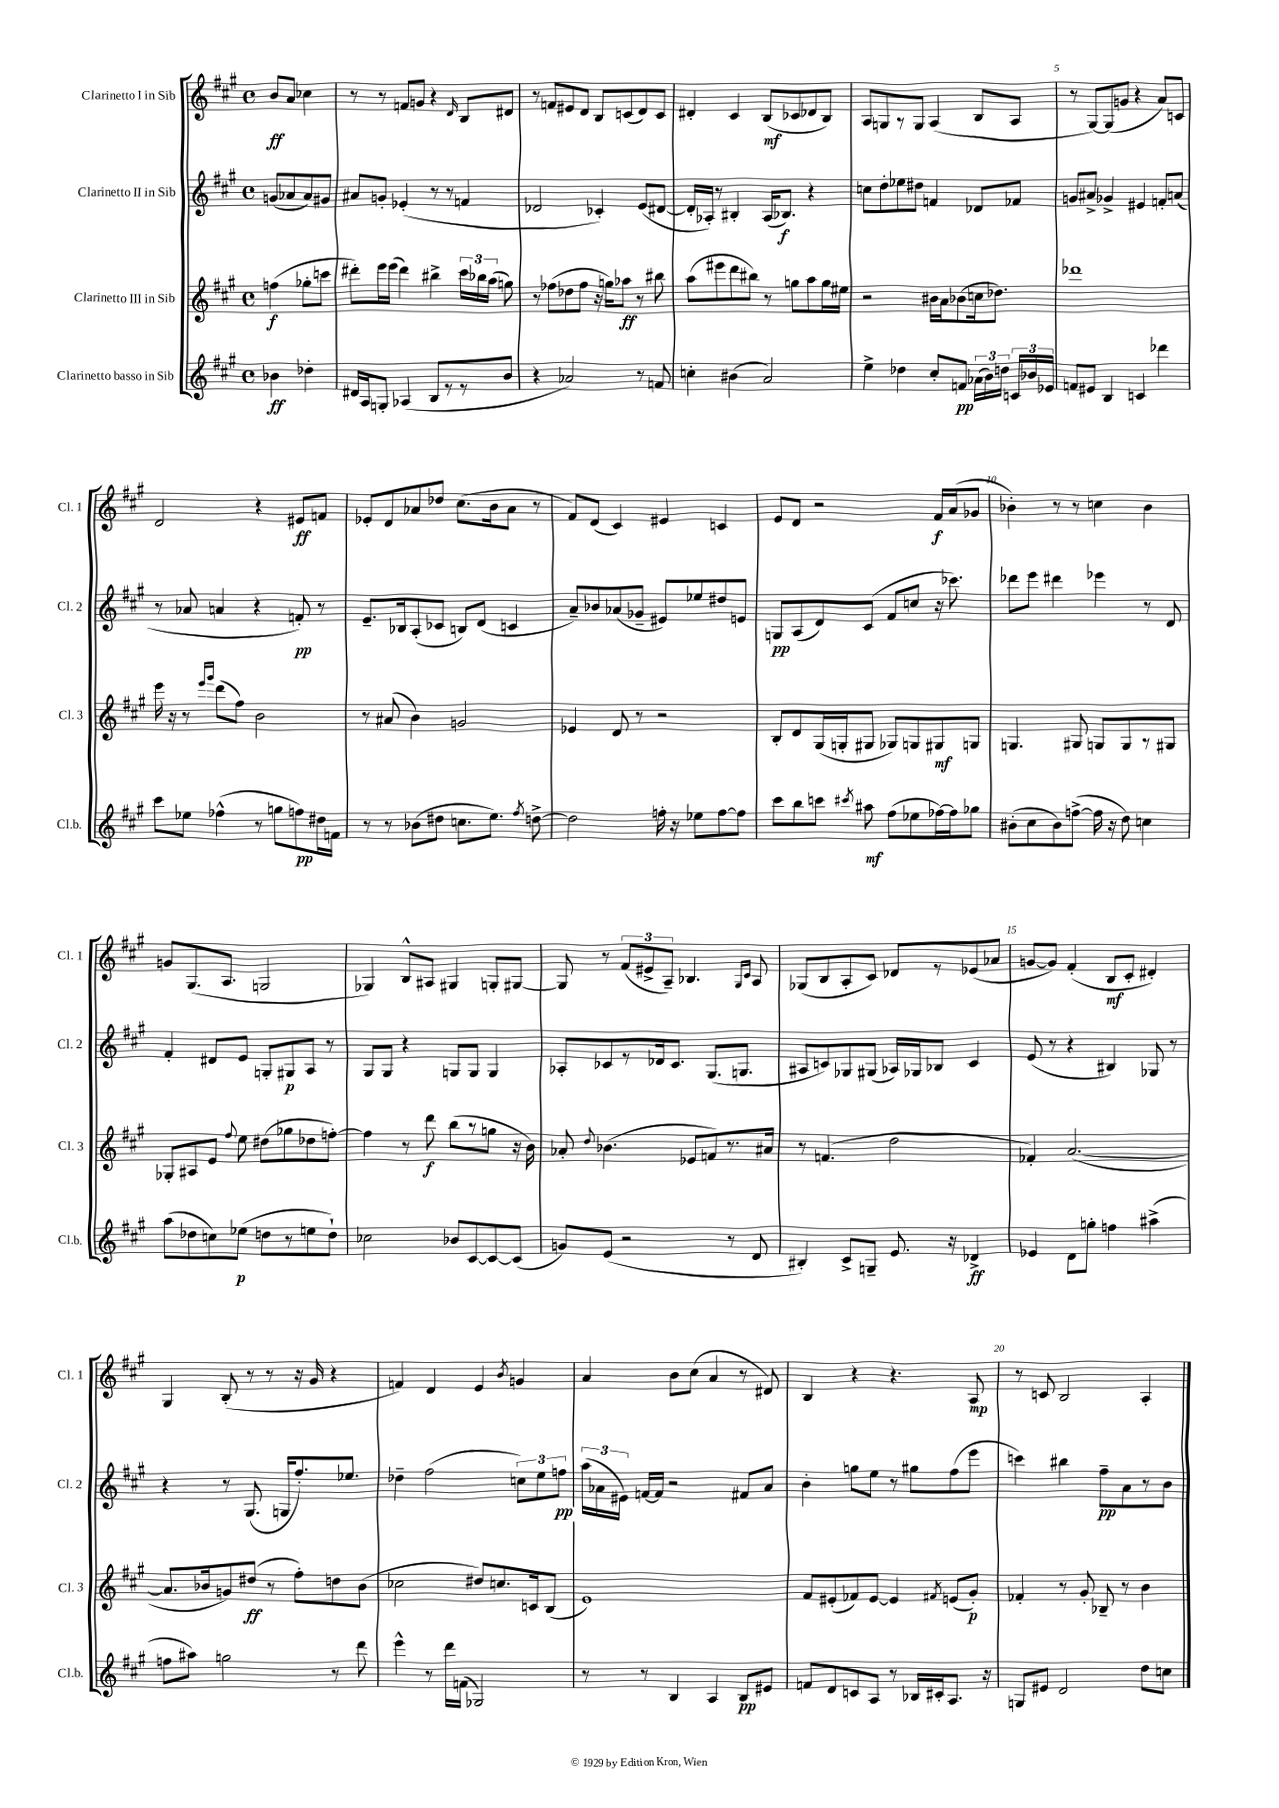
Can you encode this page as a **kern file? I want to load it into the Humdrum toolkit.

**kern	**kern	**kern	**kern
*staff4	*staff3	*staff2	*staff1
*clefG2	*clefG2	*clefG2	*clefG2
*k[f#c#g#]	*k[f#c#g#]	*k[f#c#g#]	*k[f#c#g#]
*M4/4	*M4/4	*M4/4	*M4/4
*met(c)	*met(c)	*met(c)	*met(c)
4b-	(4ff	(8g	8b
.	.	8a-	8a
4dd-'	8gg-'	8a-)	4cc-
.	8ccc	8g#	.
=	=	=	=
16d#	8ddd#')	8a#	8r
16A	.	.	.
8G'	16eee	8g'	8r
.	(16eee	.	.
(4A-	4ddd#)	(4e-'	8f
.	.	.	8g
8B	4bb#^	8r	4r
8r	.	8r	.
.	.	.	16qqd
8r	24ccc#	4f	8B
.	24bb-	.	.
.	(24aa	.	.
8b	8gg)	.	8d#
=	=	=	=
4r	8r	2d-	8r
.	(8ff-	.	8f
2a-)	8dd-	.	8e#
.	8ff-	.	8d
.	16r	4c-')	8B
.	16gg)	.	.
.	8aa-	.	(8c
8r	8r	(8e	8d)
8f	8bb#	[8d#	8c
=	=	=	=
4cc'	(8aa	16d#']	4d#'
.	.	16A-')	.
.	8eee#	8r	.
(4b#	8ddd	4B#'	4c#
.	8bb#)	.	.
2a)	8r	(16A-	(8B
.	.	8.B-)	.
.	8gg	.	8c-
.	8aa	4r	8d-
.	16gg	.	8B)
.	16ee#	.	.
=	=	=	=
4ee^	2r	8cc	8A
.	.	8dd'	8G
4dd-	.	8ee-	8r
.	.	8dd#	8G
8cc#'	16b#	4f	(4A
.	16a	.	.
8f	(8b-	.	.
(24a-	16cc	8d-	8B
24b)	.	.	.
.	8.dd-)	.	.
24dd	.	.	.
24c	.	8f-	8A
24b-	.	.	.
24e-	.	.	.
=	=	=	=
8f	1ddd-	8g	8r
8e#	.	8a#^	[8G#)
4B	.	4g-^	(8G#]
.	.	.	8g
4c	.	4e#	4r
4ddd-	.	8f'	8a)
.	.	(8a	8c
=	=	=	=
8ccc#	16eee	8r	2d
.	16r	.	.
8ee-	8r	8a-	.
.	16qqeee	.	.
.	16qqggg#	.	.
(4ff-^^	(8ddd	4a	.
.	8ff#)	.	.
8r	2b	4r	4r
8gg	.	.	.
8ff)	.	8f')	8e#
16dd#	.	8r	8f
16f	.	.	.
=	=	=	=
8r	8r	8.e~	8e-'
8r	(8a#	.	8d
.	.	16B-	.
(8b-	4b)	(8A'	8a-
8dd#	.	8c-	8dd-
8.cc	2g	8B)	(8.cc#
.	.	(8d	.
8.ee)	.	.	16b
.	.	4c	8a-
8qff#	.	.	.
[8dd^	.	.	8r
=	=	=	=
2dd]	4e-	8a~)	8f#)
.	.	8b-	(8d
.	8d	(8a-	4c#)
.	8r	8g-~	.
16ff'	2r	8e#)	4e#
16r	.	.	.
8ee-	.	8ee-	.
[8ff	.	8dd#	4c
8ff]	.	8e	.
=	=	=	=
8ccc#	8B'	8G	8e
8bb	8d	(8A	8d
8ccc	(16G#	8d)	2r
.	16G'	.	.
8qccc#	.	.	.
8aa#	8G#	(8c#	.
(8ff#	8G-)	8f#	.
8ee-	8G	8cc	.
[16ff-)	8G#	16r	16f#
16ff-]	.	8.ccc-)	(16a
8gg-	8G	.	8g-
=	=	=	=
(8b#'	4.G	8ddd-	4b-')
8cc#	.	8eee	.
8b#)	.	4ddd#	8r
([8ff^	8G#	.	8r
16ff]	8G	4eee-	4cc
16r	.	.	.
8dd)	8G	.	.
4cc	8r	8r	4b-
.	8G#	8d	.
=	=	=	=
(8aa	8G-'	4f#'	8g
8dd-	8A#	.	(8.G#
8cc)	8e	8d#	.
.	.	.	8.A
.	8qqff#	.	.
(8ee-	8ee	8e	.
8dd	(8dd#	8G'	2G
8r	8gg-	8G#	.
8ee	8dd-	8A	.
8dd`)	[8ff')	8r	.
=	=	=	=
2cc-	4ff]	8G#	4G-)
.	.	8G#	.
.	8r	4r	8B^^
.	8ddd	.	8A#
8b-	(8bb	8G	4G#
[8c#	8r	8G	.
8c#_	8gg	4G	8G'
(8c#]	16r	.	[8G#
.	16b)	.	.
=	=	=	=
8g)	8a-'	8A-'	8G#]
.	8qqdd	.	.
(8e	(4.b-	8c-	8r
2r	.	8r	(12f#
.	.	.	12e#^
.	.	16d-	.
.	.	.	12A~)
.	.	8.c-	.
.	8e-	.	4.B-
.	8f)	(8.G#	.
8r	8.r	.	.
.	.	8.G	.
.	.	.	16qqG#
.	.	.	16qqc#
8d	.	.	8A
.	16a#	.	.
=	=	=	=
4B#')	8r	8A#	(8G-
.	(4.f	8c)	8B
8c#^	.	8G-	8A'
8G~	.	(8G#	8c#)
8.e	2dd	16A-)	8d-
.	.	16G-	.
.	.	8B-	8r
16r	.	.	.
4d-^	.	4c	(8e-
.	.	.	8a-
=	=	=	=
4e-	4f-')	(8e	[8g
.	.	8r	8g])
8d	([2.a	4r	(4f#'
8gg'	.	.	.
4ff	.	4B#)	8B
.	.	.	8c#'
(4aa#^	.	8G-	4d#')
.	.	8r	.
=	=	=	=
8ff	8.a]	4r	4G#
8aa#)	.	.	.
.	16b-	.	.
2gg	8g)	8r	(8B'
.	(8dd#	(8.G#	8r
.	8r	.	8r
.	.	16G	.
.	8ff#')	8.ff#')	16r
.	.	.	16g#
8r	8dd	.	4r
.	.	8.ee-	.
8ddd	(8b-	.	.
=	=	=	=
4eee^^	2cc-	4dd-~	4f)
8r	.	(2ff#	4d
16ddd	.	.	.
(16f	.	.	.
2G-)	8dd#)	.	4e
.	8.cc	.	.
.	.	.	8qb
.	.	12cc)	4g
.	16c	.	.
.	.	12ee	.
.	(8B	.	.
.	.	12ff	.
=	=	=	=
8r	1e)	(24aa	4a
.	.	24a-	.
.	.	24e#)	.
8r	.	[16f	.
.	.	16f]	.
4B	.	2r	8b
.	.	.	(8cc#
4A	.	.	4a
8B	.	8f#	8r
8e#	.	8a-	8d#)
=	=	=	=
8f	8f#	4b'	4B
8d	(8e#'	.	.
8c	8f-)	8gg	4r
8A	[8e#	8ee	.
8r	4e#]	8r	4.r
16B-	.	8gg#	.
16c#'	.	.	.
.	8qf#	.	.
8.A	(8e	(8ff#	.
.	8g#')	8eee	8A
16r	.	.	.
=	=	=	=
8G	4f-'	4ccc)	8r
8e#	.	.	8c
2d	8r	4bb#	2B
.	8g#'	.	.
.	8B-~	8ff#~	.
.	8r	8a	.
8dd	4b	8r	4A'
8cc	.	8b	.
==	==	==	==
*-	*-	*-	*-
